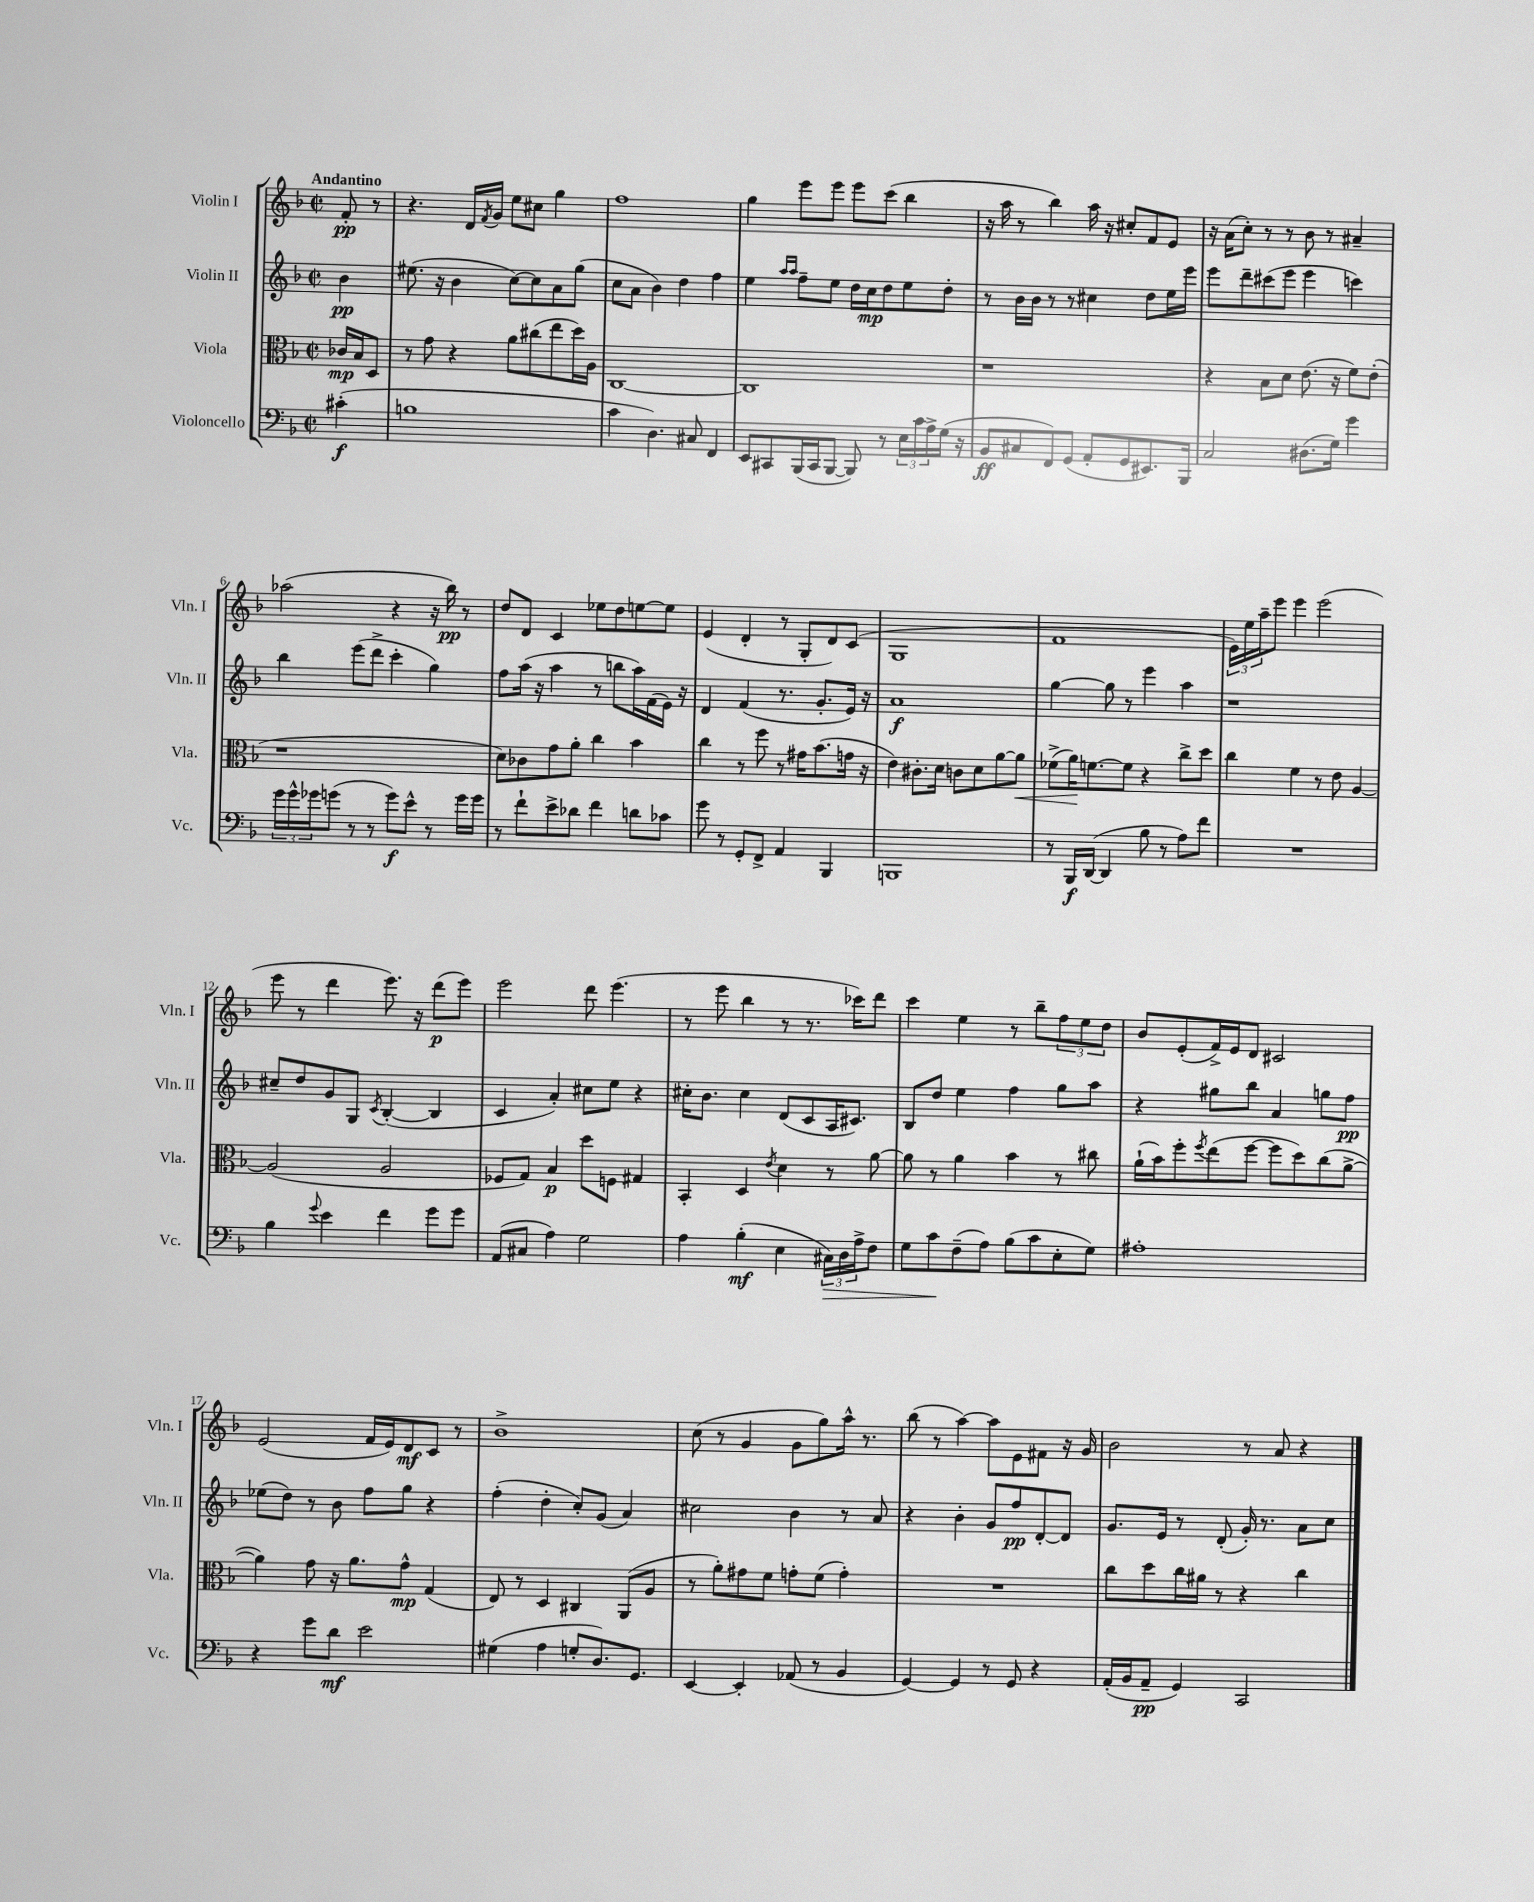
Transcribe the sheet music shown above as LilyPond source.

<<
\new StaffGroup <<
\new Staff = "s0" \with { instrumentName = "Violin I" shortInstrumentName = "Vln. I" } {
    \clef treble \key f \major \defaultTimeSignature \time 2/2 \partial 4 \tempo "Andantino"
    f'8-.\pp r8 |
    r4. d'16 \acciaccatura { f'8 } g'16 e''8 cis''8 g''4 |
    f''1 |
    g''4 e'''8 e'''8 e'''8 c'''8( bes''4 |
    r16 a''16 r8 bes''4) a''16 r16 cis''8-. f'8 e'8 |
    r16 a'16( c''8-.) r8 r8 bes'8 r8 ais'4-- |
    aes''2( r4 r16 bes''16\pp) r8 |
    d''8 d'8 c'4 ees''8 d''8 e''8~ e''8 |
    e'4( d'4-. r8 g8-. d'8) c'8( |
    g1 |
    f'1 |
    \tuplet 3/2 { e'16) e''16 a''16-- } e'''8 e'''4 e'''2( |
    e'''8 r8 d'''4 e'''8.) r16 d'''8\p( e'''8) |
    e'''2 d'''8 e'''4.( |
    r8 e'''8 bes''4 r8 r8. ces'''16) d'''8 |
    c'''4 e''4 r8 bes''8-- \tuplet 3/2 { f''8 e''8 d''8 } |
    bes'8 e'8-.( f'16->) e'16 d'8 cis'2 |
    e'2( f'16 e'16) d'8\mf c'8 r8 |
    bes'1-> |
    c''8( r8 g'4 g'8 g''8) a''16-^ r8. |
    bes''8( r8 a''4~) a''8 e'8 fis'8 r16 g'16 |
    bes'2 r8 a'8 r4 \bar "|." |
}
\new Staff = "s1" \with { instrumentName = "Violin II" shortInstrumentName = "Vln. II" } {
    \clef treble \key f \major \defaultTimeSignature \time 2/2 \partial 4
    bes'4\pp |
    eis''8.( r16 bes'4 c''8~) c''8 a'8 g''8( |
    c''8 a'8 bes'4) d''4 f''4 |
    e''4 \grace { a''16 a''16 } f''8-- e''8 d''16 c''16\mp d''8 e''8 d''8-. |
    r8 bes'16 bes'16 r8 r8 cis''4 d''8 e''16 e'''16 |
    e'''8 d'''8-- cis'''8( e'''8 e'''4 c'''4) |
    bes''4 e'''8( d'''8-> c'''4-. g''4) |
    f''8 a''16( r16 a''4 r8 b''8 a''16) f'16( e'16) r16 |
    d'4 f'4( r8. g'8.-. e'16) r16 |
    a'1\f |
    g''4~ g''8 r8 e'''4 a''4 |
    r1 |
    cis''8-- d''8 g'8 g8 \acciaccatura { c'8 } bes4~-.( bes4 |
    c'4 a'4-.) cis''8 e''8 r4 |
    cis''16-. bes'8. cis''4 d'8( c'8 a16 cis'8.) |
    bes8 d''8 e''4 f''4 g''8 a''8 |
    r4 gis''8 bes''8 a'4 g''8 f''8\pp |
    ees''8( d''8) r8 bes'8 f''8 g''8 r4 |
    f''4-.( d''4-. c''8-.) g'8( a'4) |
    cis''2 bes'4 r8 a'8 |
    r4 bes'4-. g'8 f''8\pp d'8~-. d'8 |
    g'8. e'16 r8 d'8-.( g'16-.) r8. a'8 c''8 \bar "|." |
}
\new Staff = "s2" \with { instrumentName = "Viola" shortInstrumentName = "Vla." } {
    \clef alto \key f \major \defaultTimeSignature \time 2/2 \partial 4
    ces'16\mp bes16 d8 |
    r8 g'8 r4 a'8 cis''8( e''8 d''16) a16 |
    c1~ |
    c1 |
    r1 |
    r4 bes8 d'8 e'8.( r16 f'8) e'8-.( |
    r1 |
    d'8) ces'8 g'8 a'8-. c''4 bes'4 |
    c''4 r8 f''8 r8 gis'16 bes'8.( g'16 r16 |
    e'4) cis'8.-. d'16 c'8 d'8 a'8~ a'8\< |
    fes'8->( a'16\!) f'8.~ f'8 r4 c''8-> d''8 |
    c''4 f'4 r8 e'8 a4~ |
    a2( a2 |
    fes8 g8) bes4\p d''8 f8 gis4 |
    bes,4-. d4 \acciaccatura { e'8 } d'4 r8 a'8~ |
    a'8 r8 a'4 bes'4 r8 cis''8 |
    a'16-!( bes'16) f''8-. \acciaccatura { f''8 } e''8( f''8~ f''8 d''8) c''8( a'8~-> |
    a'4) g'8 r16 a'8. g'8-^\mp g4( |
    e8) r8 d4 cis4 a,8( a8 |
    r8 a'8-.) gis'8 f'8 g'8-. f'8( g'4-.) |
    R1 |
    c''8 d''8 c''16 ais'16 r8 r4 c''4 \bar "|." |
}
\new Staff = "s3" \with { instrumentName = "Violoncello" shortInstrumentName = "Vc." } {
    \clef bass \key f \major \defaultTimeSignature \time 2/2 \partial 4
    cis'4-.\f( |
    b1 |
    c'4 d4.) cis8 f,4 |
    e,8 cis,8 bes,,16( cis,16 bes,,8~ bes,,8) r8 \tuplet 3/2 { e16 c'16 a16-> } g16( r16 |
    bes,8\ff cis8 f,8) g,8( a,8-. g,8 eis,8.) bes,,16 |
    c2 dis8.( g16) g'4 |
    \tuplet 3/2 { g'16 g'16-^ ges'16 } g'8( r8 r8 g'8\f) e'8-^ r8 g'16 g'16 |
    r8 f'8-! e'8-> des'8 f'4 d'8 ces'8 |
    g'8 r8 g,8-. f,8-> a,4 bes,,4 |
    b,,1 |
    r8 bes,,16\f d,16~( d,4 bes8 r8 a8) f'8 |
    R1 |
    bes4 \appoggiatura { g'8 } e'4 f'4 g'8 g'8 |
    a,8( cis8 a4) g2 |
    a4 bes4-.\mf( e4 \tuplet 3/2 { cis16\>) d16 a16-> } f8 |
    g8 c'8\! f8--( a8) bes8( c'8 e8-. g8) |
    ais1-. |
    r4 g'8 d'8\mf e'2 |
    gis4( a4 g8-. d8.) g,8. |
    e,4~ e,4-. aes,8( r8 bes,4 |
    g,4~) g,4 r8 g,8 r4 |
    a,16-.( bes,16 a,8--\pp g,4) c,2 \bar "|." |
}
>>
>>
